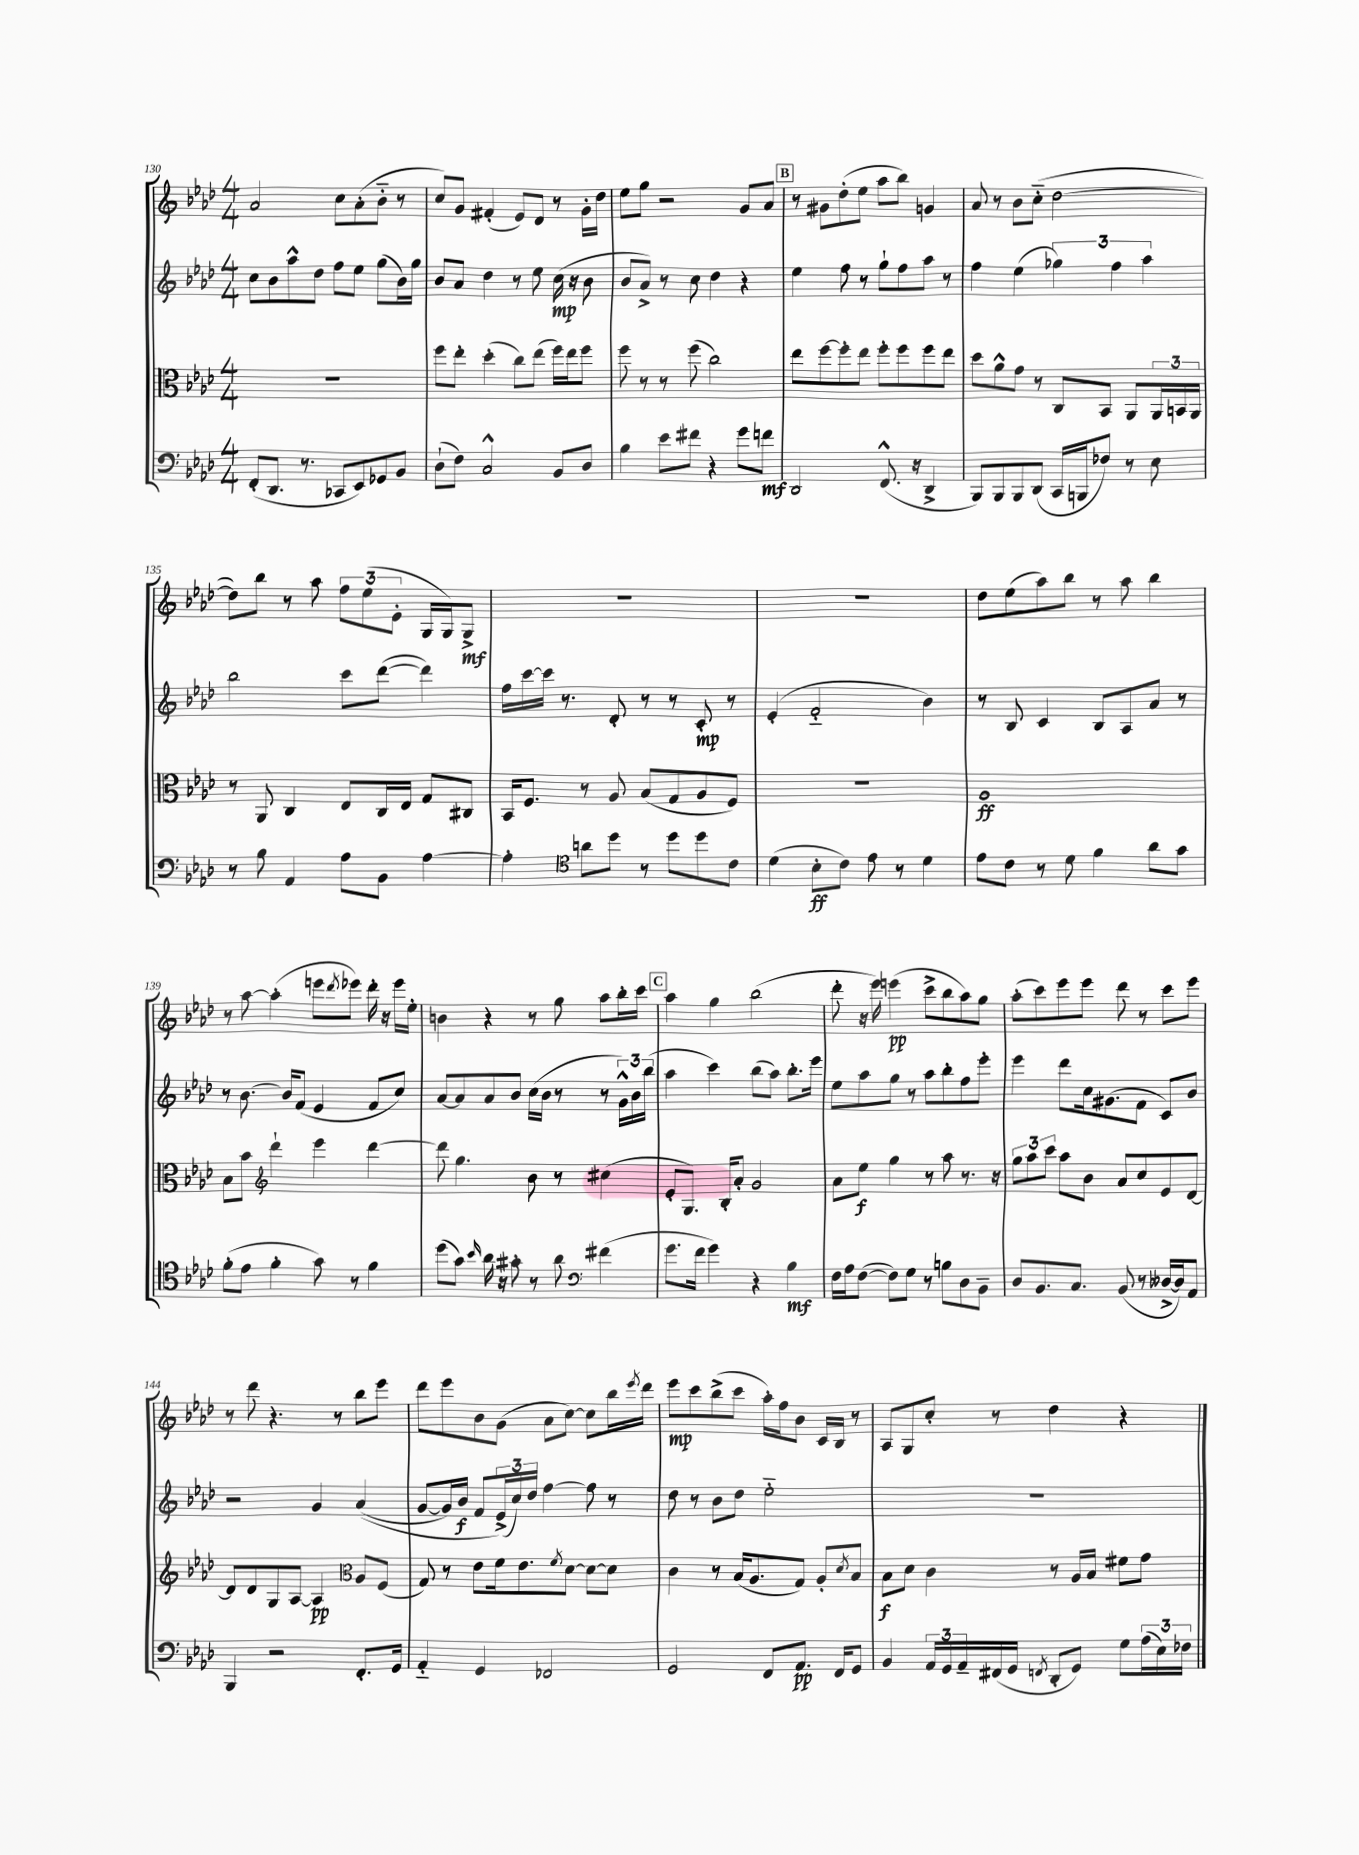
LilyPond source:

<<
\new StaffGroup <<
\new Staff = "s0" {
    \clef treble \key aes \major \numericTimeSignature \time 4/4
    aes'2 c''8 aes'8-.( bes'8-_ r8 |
    c''8) g'8 fis'4-.( ees'8) des'8 r8 g'16-. des''16 |
    ees''8 g''8 r2 g'8 aes'8 |
    \mark \markup { \box "B" } r8 gis'8 des''8-.( ees''8 aes''8 bes''8) g'4 |
    aes'8 r8 bes'8 c''8-_( des''2~ |
    des''8) bes''8 r8 aes''8 \tuplet 3/2 { f''8 ees''8( ees'8-. } g16 g16) g8->\mf |
    R1 |
    r1 |
    des''8 ees''8( aes''8) bes''8 r8 aes''8 bes''4 |
    r8 aes''8~ aes''4-.( e'''8 \acciaccatura { des'''8 } ees'''8) des'''16-. r16 ees'''16 ees''16-. |
    b'4 r4 r8 g''8 aes''8 bes''16-. c'''16 |
    \mark \markup { \box "C" } aes''4 g''4 bes''2( |
    des'''8-. r16 ees'''16) e'''4\pp( c'''8-> bes''8 aes''8) g''8 |
    aes''8-.( c'''8) ees'''8 ees'''8 des'''8 r8 c'''8 ees'''8 |
    r8 des'''8 r4. r8 bes''8 ees'''8 |
    des'''8 ees'''8 bes'8 g'8( aes'8 c''8~) c''8 bes''16 \acciaccatura { ees'''8 } des'''16 |
    ees'''8\mp c'''8 bes''8->( c'''8 aes''16-.) f''16 bes'8 c'16 bes16 r8 |
    aes8 g8 c''8-. r8 des''4 r4 \bar "|." |
}
\new Staff = "s1" {
    \clef treble \key aes \major \numericTimeSignature \time 4/4
    c''8 bes'8 aes''8-^ des''8 f''8 ees''8 g''8( bes'16) g''16 |
    bes'8 aes'8 des''4 r8 ees''8 c''16\mp( r16 bes'8 |
    bes'8 aes'8->) r8 c''8 des''4 r4 |
    \mark \markup { \box "B" } ees''4 f''8 r8 g''8-! f''8 aes''8 r8 |
    f''4 ees''4( \tuplet 3/2 { ges''4) f''4 aes''4 } |
    bes''2 c'''8 des'''8~( des'''4) |
    f''16 c'''16~ c'''16 r8. des'8-. r8 r8 c'8-.\mp r8 |
    ees'4-.( f'2-_ bes'4) |
    r8 bes8 c'4 bes8 aes8 aes'8 r8 |
    r8 bes'8.~ bes'16 f'8( ees'4 f'8 c''8) |
    aes'8~ aes'8 aes'8 bes'8 c''16( bes'16 r8 r8 \tuplet 3/2 { g'16-^) bes'16 bes''16( } |
    \mark \markup { \box "C" } aes''4 c'''4) bes''8( aes''8) bes''8.-. ees'''16 |
    ees''8 aes''8 g''8 r8 aes''8 bes''8-. f''8 ees'''8-. |
    ees'''4 des'''8 c''16 gis'8.( f'8 c'8) bes'8 |
    r2 g'4 aes'4(\( |
    g'8~ g'16) bes'16\f f'8 \tuplet 3/2 { ees'16->(\) c''16) des''16 } f''4~ f''8 r8 |
    des''8 r8 bes'8 des''8 ees''2-_ |
    R1 \bar "|." |
}
\new Staff = "s2" {
    \clef alto \key aes \major \numericTimeSignature \time 4/4
    R1 |
    f''8 ees''8-. des''4-.( c''8) ees''8( f''16) ees''16 f''8 |
    f''8 r8 r8 f''8( c''2) |
    \mark \markup { \box "B" } ees''8 f''8~ f''8-. ees''8 f''8-. f''8 f''8 ees''8 |
    des''8 aes'8-^ g'8 r8 c8 bes,8 aes,8 \tuplet 3/2 { aes,16 b,16 aes,16 } |
    r8 aes,8 c4 ees8 c16 ees16 g8 cis8 |
    bes,16 f8. r8 aes8 bes8( g8 aes8 f8) |
    R1 |
    aes1\ff |
    bes8 bes'8 \clef treble des'''4-! ees'''4 des'''4~ |
    des'''8 g''4. bes'8 r8 cis''4( |
    \mark \markup { \box "C" } ees'8-. g8.) bes16-. aes'8-. g'2 |
    aes'8 ees''8\f g''4 r8 aes''8 r8. r16 |
    \tuplet 3/2 { g''8 aes''8 c'''8 } aes''8 bes'8 aes'8 c''8 ees'8 des'8~ |
    des'8 des'8 g8 aes8~ aes4\pp \clef alto aes8 f8( |
    g8) r8 ees'8 f'16 ees'8. \acciaccatura { f'8 } des'8~ des'8~ des'8 |
    c'4 r8 bes16( aes8. g8) aes8-. \acciaccatura { des'8 } bes8 |
    bes8\f des'8 c'4 r8 aes16 bes16 fis'8 g'8 \bar "|." |
}
\new Staff = "s3" {
    \clef bass \key aes \major \numericTimeSignature \time 4/4
    f,8-.( des,8. r8. ces,8 ees,8) ges,8 bes,8 |
    des8-!( f8) c2-^ bes,8 des8 |
    bes4 ees'8 fis'8 r4 g'8 f'8\mf |
    \mark \markup { \box "B" } des,2 f,8.-^( r16 des,4-> |
    bes,,8) bes,,8 bes,,8 des,8( c,16 b,,16 fes8) r8 ees8 |
    r8 bes8 aes,4 aes8 bes,8 aes4~ |
    aes4-. \clef tenor a'8 des''8 r8 des''8 des''8 c'8 |
    des'4( bes8-.\ff c'8) ees'8 r8 des'4 |
    ees'8 c'8 r8 des'8 f'4 aes'8 g'8 |
    f'8-.( ees'8 f'4-. g'8) r8 f'4 |
    des''8( g'8) \grace { bes'16 } aes'16 r16 gis'8-. r8 aes'8 \clef bass fis'4( |
    \mark \markup { \box "C" } g'8. f'16 g'4) r4 bes4\mf |
    f16 aes16 f8~( f8) g8 r8 b8 des8 bes,8-- |
    des8 bes,8. c8. bes,8( r8 deses16~-> deses16) aes,8 |
    bes,,4 r2 f,8.-. g,16 |
    aes,4-_ g,4 fes,2 |
    g,2 f,8 aes,8.\pp f,16 g,8 |
    bes,4 \tuplet 3/2 { aes,16 g,16 aes,16-- } fis,16( g,16 \acciaccatura { f,8 } des,8-. g,8) g8 \tuplet 3/2 { aes16( ees16) fes16 } \bar "|." |
}
>>
>>
\layout { \context { \Score currentBarNumber = #130 } }
